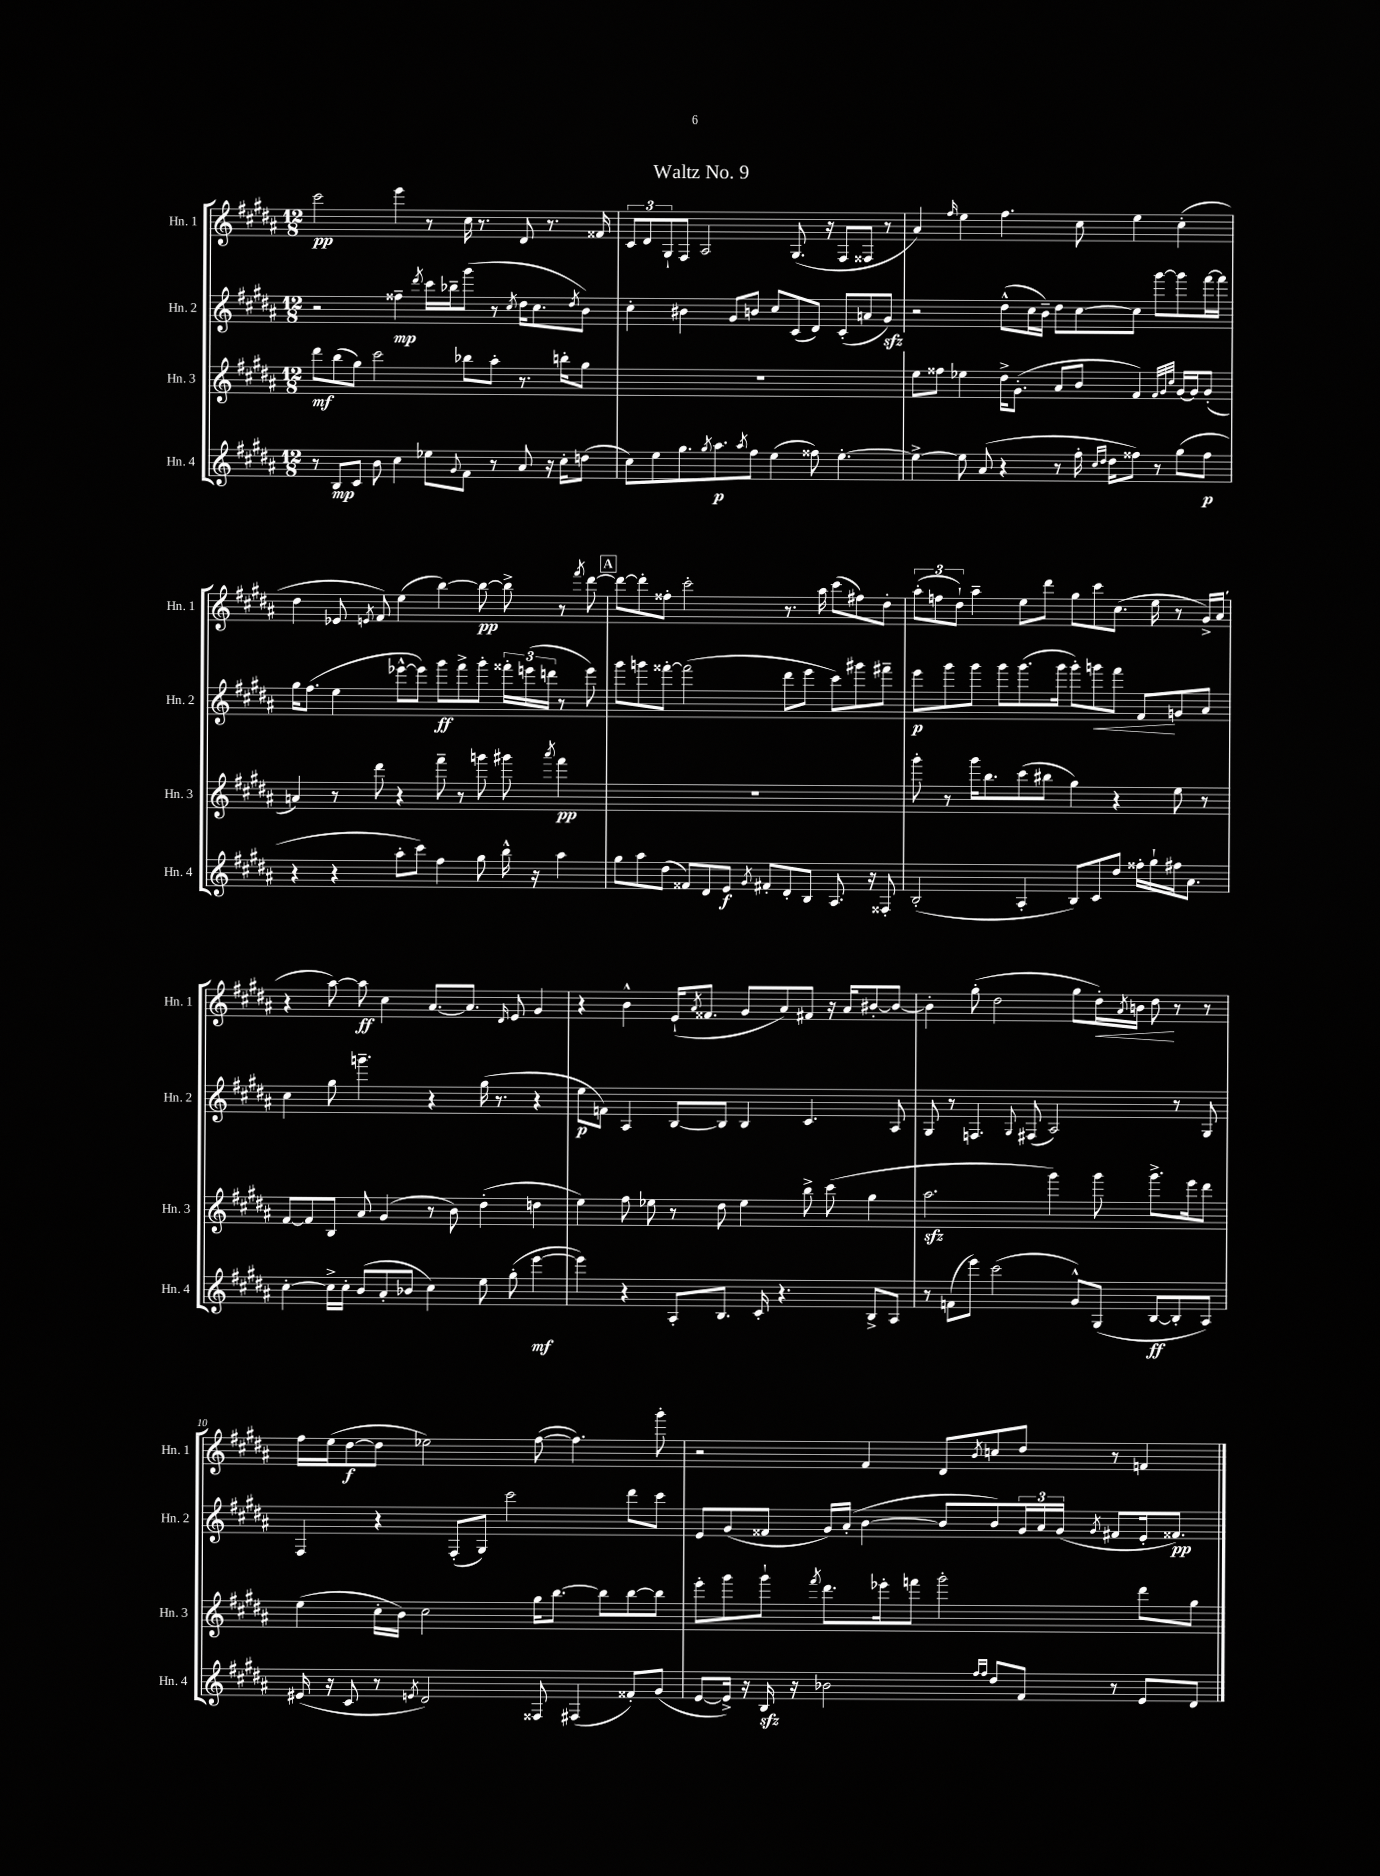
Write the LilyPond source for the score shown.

\header { title = "Waltz No. 9" }
<<
\new StaffGroup <<
\new Staff = "s0" \with { instrumentName = "Hn. 1" shortInstrumentName = "Hn. 1" } {
    \clef treble \key b \major \numericTimeSignature \time 12/8
    cis'''2\pp e'''4 r8 cis''16 r8. dis'8 r8. fisis'16 |
    \tuplet 3/2 { cis'8 dis'8 gis8-! } fis8 ais2 gis8.( r16 fis8 fisis8 r8 |
    ais'4) \grace { fis''16 } e''4 fis''4. cis''8 e''4 cis''4-.( |
    dis''4 ees'8 \acciaccatura { e'8 } fis'8) e''4( b''4~) b''8~\pp b''8-> r8 \acciaccatura { fis'''8 } dis'''8~ |
    \mark \markup { \box "A" } dis'''8~ dis'''8-. fisis''8-. cis'''2-. r8. ais''16 cis'''8( fis''8) dis''8-. |
    \tuplet 3/2 { ais''8-.( f''8 dis''8-!) } ais''4-- e''8 dis'''8 gis''8 cis'''8 cis''8.( e''16 r8 gis'16->) ais'16( |
    r4 ais''8~) ais''8\ff cis''4 ais'8.~ ais'8. \grace { dis'16 } e'8 gis'4 |
    r4 b'4-^ e'16-!( \acciaccatura { ais'8 } fisis'8. gis'8 ais'8) fis'8 r16 ais'16 bis'8~-. bis'8~ |
    bis'4-. gis''8-.( dis''2 gis''8 dis''16-.\<) \acciaccatura { ais'8 } b'16 dis''8\! r8 r8 |
    fis''16 e''16( dis''8~\f dis''8 ees''2) fis''8~( fis''4.) gis'''8-. |
    r2 fis'4 dis'8 \acciaccatura { b'8 } c''8 dis''8 r8 f'4 \bar "|." |
}
\new Staff = "s1" \with { instrumentName = "Hn. 2" shortInstrumentName = "Hn. 2" } {
    \clef treble \key b \major \numericTimeSignature \time 12/8
    r2 fisis''4--\mp \acciaccatura { dis'''8 } cis'''16 bes''16-- gis'''8( r8 \acciaccatura { cis''8 } dis''16 cis''8. \acciaccatura { dis''8 } b'8) |
    cis''4-. bis'4 gis'8 b'8 cis''8 cis'8( dis'8) cis'8-.( a'8 gis'8\sfz) |
    r2 dis''8-^( cis''16 b'16--) dis''8 cis''8~ cis''8 gis'''8~ gis'''8 fis'''16~ fis'''16 |
    gis''16 fis''8.( e''4 ees'''8~-^ ees'''8) gis'''8\ff fis'''8-> gis'''8-. \tuplet 3/2 { fisis'''16-. e'''16( d'''16 } r8 e'''8) |
    \mark \markup { \box "A" } gis'''8 g'''8 fisis'''8~-. fisis'''2( dis'''8 e'''8 cis'''8) gis'''8 fis'''8-- |
    e'''8\p gis'''8 gis'''8 gis'''8 gis'''8.( gis'''16 gis'''8-.) g'''8\< fis'''8 fis'8\! g'8 ais'8 |
    cis''4 gis''8 g'''4.-- r4 gis''16( r8. r4 |
    e''8\p f'8) ais4 b8~ b8 b4 cis'4. ais8 |
    gis8 r8 f4. \appoggiatura { gis8 } fis8( ais2) r8 gis8 |
    fis4 r4 fis8-.( gis8) cis'''2 dis'''8 cis'''8 |
    e'8 gis'8( fisis'8 gis'16) ais'16-.( b'4~ b'8 b'8) \tuplet 3/2 { gis'16 ais'16 gis'16( } \acciaccatura { gis'8 } fis'8 e'16-. fisis'8.\pp) \bar "|." |
}
\new Staff = "s2" \with { instrumentName = "Hn. 3" shortInstrumentName = "Hn. 3" } {
    \clef treble \key b \major \numericTimeSignature \time 12/8
    dis'''8\mf b''8( gis''8) cis'''2 bes''8 ais''8-. r8. b''16-. gis''8 |
    R1. |
    e''8 fisis''8 ees''4 dis''16-> gis'8.-.( ais'8 b'8 fis'4) \grace { fis'32 gis'32 cis''32 } gis'16~ gis'16 gis'8-.( |
    a'4) r8 dis'''8 r4 fis'''8-- r8 g'''8 gis'''8 \acciaccatura { ais'''8 } fis'''4\pp |
    \mark \markup { \box "A" } R1. |
    gis'''8-. r8 gis'''16 b''8. cis'''8( bis''8 gis''4) r4 e''8 r8 |
    fis'8~ fis'8 b8 ais'8 gis'4( r8 b'8) dis''4-.( d''4 |
    e''4) fis''8 ees''8 r8 dis''8 ees''4 b''8-> cis'''8( gis''4 |
    ais''2.\sfz gis'''4) gis'''8 gis'''8.-> e'''16 dis'''8 |
    e''4( cis''16-. b'16) cis''2 gis''16 b''8.~ b''8 b''8~ b''8 |
    e'''8-. gis'''8 gis'''8-! \acciaccatura { fis'''8 } dis'''8. ees'''16-. f'''8 gis'''2-. dis'''8 gis''8 \bar "|." |
}
\new Staff = "s3" \with { instrumentName = "Hn. 4" shortInstrumentName = "Hn. 4" } {
    \clef treble \key b \major \numericTimeSignature \time 12/8
    r8 b8\mp cis'8 b'8 cis''4 ees''8 \appoggiatura { gis'8 } fis'8 r8 ais'8 r16 cis''16-. d''8( |
    cis''8) e''8 gis''8. \acciaccatura { gis''8 } ais''8.\p \acciaccatura { ais''8 } fis''8 e''4( fisis''8) e''4.~-. |
    e''4~-> e''8 ais'8( r4 r8 fis''16-. \grace { cis''16 dis''16 } dis''16 fisis''8) r8 gis''8( fisis''8\p |
    r4 r4 ais''8-. cis'''8) fis''4 gis''8 b''16-^ r16 ais''4 |
    \mark \markup { \box "A" } gis''8 ais''8 dis''8( fisis'8) dis'8 e'8\f \acciaccatura { gis'8 } fis'8-. dis'8-. b8 ais8. r16 fisis8-. |
    b2-.( ais4-. b8) cis'8 dis''8 fisis''16-. gis''16-! fis''16 ais'8. |
    cis''4~-. cis''16-> cis''16-. b'8( ais'8-. bes'8 cis''4) e''8 gis''8-.( e'''4~\mf |
    e'''4) r4 ais8-. b8. cis'16-. r4. b8-> ais8 |
    r8 f'8( e'''8) cis'''2( gis'8-^) gis8( b8~\ff b8-. ais8) |
    eis'16( r16 cis'8 r8 \acciaccatura { e'8 } dis'2) fisis8 fis4( fisis'8-.) gis'8( |
    e'8~ e'16->) r16 b16\sfz r16 bes'2 \grace { fis''16 fis''16 } dis''8 fis'8 r8 e'8 dis'8 \bar "|." |
}
>>
>>
\layout { \context { \Score \override BarNumber.break-visibility = ##(#f #t #t) barNumberVisibility = #(every-nth-bar-number-visible 5) } }
